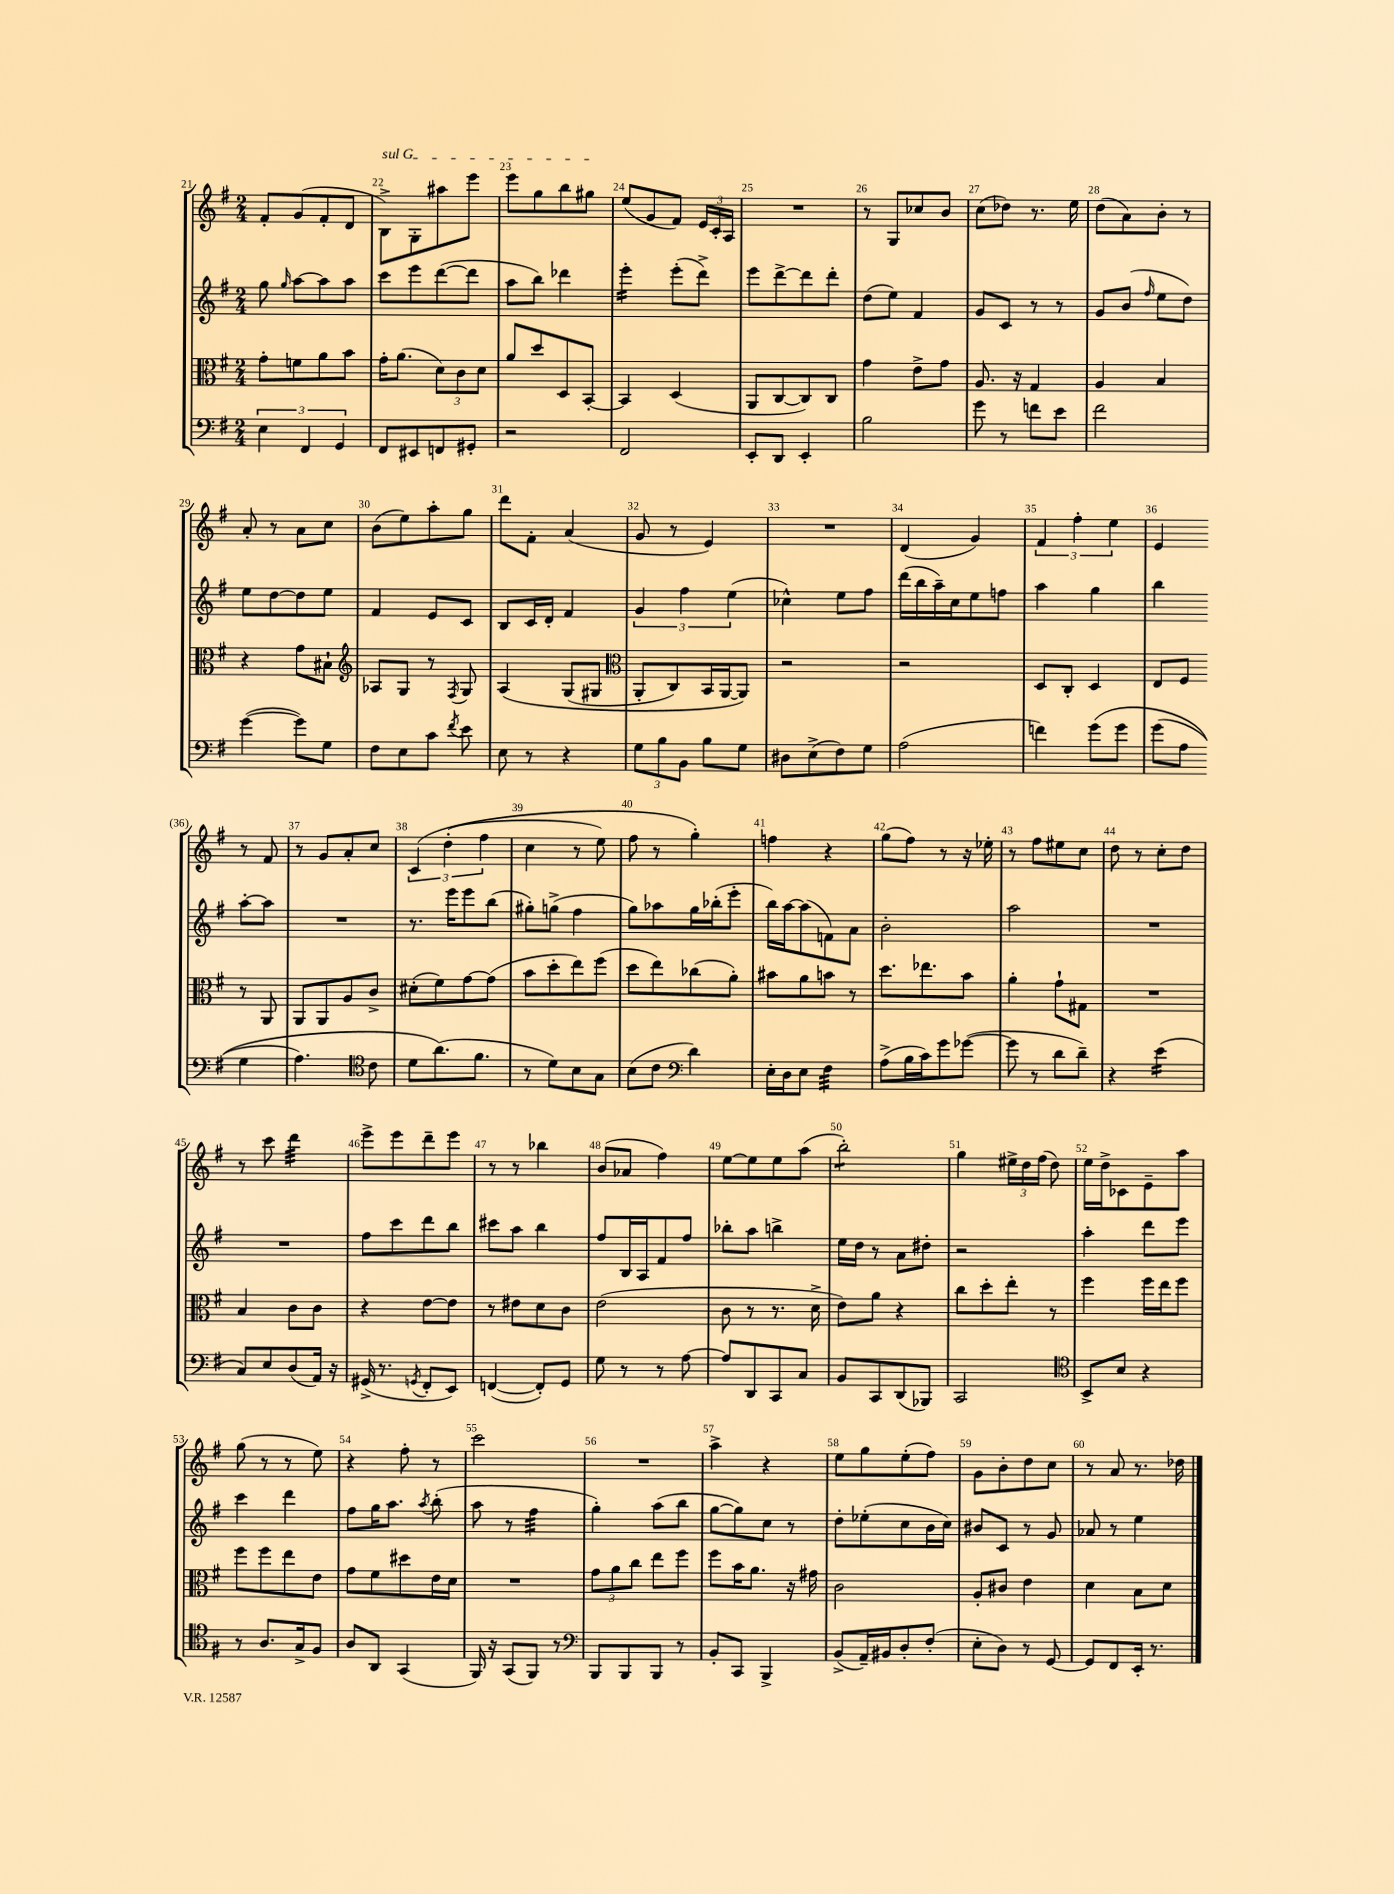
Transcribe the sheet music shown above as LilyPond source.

<<
\new StaffGroup <<
\new Staff = "s0" {
    \clef treble \key g \major \numericTimeSignature \time 2/4
    \autoBeamOff fis'8[-. g'8( fis'8-. d'8] |
    \once \override TextSpanner.bound-details.left.text = \markup { \italic "sul G" } b8[->\startTextSpan) g8-. ais''8 e'''8] |
    e'''8[ g''8 b''8 gis''8]\stopTextSpan |
    e''8[( g'8 fis'8]) \tuplet 3/2 { e'16[ c'16-. a16] } |
    R2 |
    r8 g8[ ces''8 b'8] |
    c''8[( des''8]) r8. e''16 |
    d''8[( a'8) b'8]-. r8 |
    a'8-. r8 a'8[ c''8] |
    b'8[( e''8) a''8-. g''8] |
    d'''8[ fis'8]-. a'4( |
    g'8 r8 e'4) |
    R2 |
    d'4( g'4) |
    \tuplet 3/2 { fis'4 fis''4-. e''4 } |
    e'4 r8 fis'8 |
    r8 g'8[ a'8-. c''8] |
    \tuplet 3/2 { c'4\( d''4-.( fis''4 } |
    c''4 r8 e''8) |
    fis''8 r8 g''4-.\) |
    f''4 r4 |
    g''8[( fis''8]) r8 r16 ees''16-. |
    r8 fis''8[ eis''8 c''8] |
    d''8 r8 c''8[-. d''8] |
    r8 c'''8 d'''4:32 |
    e'''8[-> e'''8 d'''8-- e'''8] |
    r8 r8 bes''4 |
    b'8[( aes'8] fis''4) |
    e''8[~ e''8 e''8 a''8]( |
    b''2:8-.) |
    g''4 \tuplet 3/2 { eis''16[-> d''16 fis''16]( } d''8) |
    e''16[ d''16-> ces'8 e'8-- a''8] |
    g''8( r8 r8 e''8) |
    r4 fis''8-. r8 |
    c'''2 |
    R2 |
    a''4-> r4 |
    e''8[ g''8 e''8-.( fis''8]) |
    g'8[ b'8-. d''8 c''8] |
    r8 a'8 r8. des''16 \bar "|." |
}
\new Staff = "s1" {
    \clef treble \key g \major \numericTimeSignature \time 2/4
    \autoBeamOff g''8 \grace { g''16 } a''8[~ a''8 a''8] |
    c'''8[ e'''8 d'''8~( d'''8] |
    a''8[ b''8]) des'''4 |
    e'''4:16-. e'''8[-.( d'''8]->) |
    e'''8[ d'''8~-> d'''8 d'''8]-. |
    d''8[( e''8]) fis'4 |
    g'8[ c'8] r8 r8 |
    g'8[ b'8]( \grace { fis''16 } e''8[ d''8]) |
    e''8[ d''8~ d''8 e''8] |
    fis'4 e'8[ c'8] |
    b8[ c'16 d'16]-. fis'4 |
    \tuplet 3/2 { g'4 fis''4 e''4( } |
    ces''4-^) e''8[ fis''8] |
    d'''16[( b''16 a''16--) c''16 e''8 f''8] |
    a''4 g''4 |
    b''4 a''8[~-. a''8] |
    R2 |
    r8. e'''16[ e'''8 b''8]( |
    gis''8[-.) g''8]->( fis''4 |
    g''8[) aes''8 g''16 bes''16-.( e'''8]-. |
    b''16[) a''16~ a''8( f'8) a'8] |
    b'2-. |
    a''2 |
    R2 |
    R2 |
    fis''8[ c'''8 d'''8 b''8] |
    cis'''8[ a''8] b''4 |
    fis''8[ b16 a16 fis'8 fis''8] |
    bes''8[-. a''8] b''4-> |
    e''16[ d''16] r8 a'8[ dis''8]-. |
    r2 |
    a''4-. d'''8[ e'''8] |
    c'''4 d'''4 |
    fis''8[ g''16 a''8.] \acciaccatura { a''8 } b''8-.( |
    a''8 r8 fis''4:32 |
    g''4-.) a''8[( b''8] |
    g''8[~ g''8) c''8] r8 |
    d''8[-. ees''8-.( c''8 b'16 c''16]) |
    bis'8[ c'8] r8 g'8 |
    aes'8 r8 e''4 \bar "|." |
}
\new Staff = "s2" {
    \clef alto \key g \major \numericTimeSignature \time 2/4
    \autoBeamOff g'8[-. f'8 a'8 b'8] |
    g'16[-. a'8.]( \tuplet 3/2 { d'8[) c'8 d'8] } |
    a'8[ d''8 d8 b,8]~-. |
    b,4 d4( |
    a,8[ c8~ c8) c8] |
    g'4 e'8[-> g'8] |
    a8. r16 g4 |
    a4 b4 |
    r4 g'8[ bis8]-! |
    \clef treble aes8[ g8] r8 \acciaccatura { fis8 } g8 |
    a4\( g8[( gis8] |
    \clef alto a,8[-. c8) b,16 a,16~ a,8]\) |
    r2 |
    r2 |
    d8[ c8]-. d4 |
    e8[ fis8] r8 a,8 |
    a,8[ a,8 a8 c'8]-> |
    dis'8[-.( fis'8) g'8~ g'8]( |
    b'8[ d''8-. e''8) fis''8]( |
    d''8[ e''8) ces''8( a'8]-.) |
    bis'8[ a'8 b'8] r8 |
    d''8.[ ees''8. b'8] |
    a'4-. g'8[-! gis8] |
    R2 |
    b4 c'8[ c'8] |
    r4 e'8[~ e'8] |
    r8 eis'8[ d'8 c'8] |
    e'2( |
    c'8 r8 r8. d'16-> |
    e'8[) a'8] r4 |
    c''8[ d''8-. e''8]-. r8 |
    fis''4 fis''16[ e''16 fis''8] |
    fis''8[ fis''8 e''8 e'8] |
    g'8[ fis'8 dis''8 e'16 d'16] |
    R2 |
    \tuplet 3/2 { g'8[ a'8 c''8] } e''8[ fis''8] |
    fis''8[ b'16 a'8.] r16 gis'16 |
    c'2 |
    a8[-. cis'8] e'4 |
    d'4 b8[ d'8] \bar "|." |
}
\new Staff = "s3" {
    \clef bass \key g \major \numericTimeSignature \time 2/4
    \autoBeamOff \tuplet 3/2 { e4 fis,4 g,4 } |
    fis,8[ eis,8 f,8 gis,8]-. |
    r2 |
    fis,2 |
    e,8[-. d,8] e,4-. |
    b2 |
    g'8 r8 f'8[ e'8] |
    fis'2 |
    g'4~( g'8[) g8] |
    fis8[ e8 c'8] \acciaccatura { fis'8 } e'8 |
    e8 r8 r4 |
    \tuplet 3/2 { g8[ b8 b,8] } b8[ g8] |
    dis8[ e8->( fis8) g8] |
    a2( |
    f'4) g'8[\( g'8] |
    g'8[( a8] g4 |
    a4.) \clef tenor c'8 |
    d'8[ a'8.(\) fis'8.] |
    r8 d'8[) b8 g8] |
    b8[( c'8] \clef bass d'4) |
    e16[-. d16 e8] fis4:32 |
    a8[->( b16 c'16) g'8 ges'8]~( |
    ges'8 r8 d'8[ d'8]--) |
    r4 e'4:16( |
    c8[) e8 d8( a,16]) r16 |
    gis,16->( r8. \acciaccatura { g,8 } fis,8[-. e,8]) |
    f,4~( f,8[-.) g,8] |
    g8 r8 r8 a8~ |
    a8[ d,8 c,8 c8] |
    b,8[ c,8 d,8( bes,,8]) |
    c,2 |
    \clef tenor b,8[-> b8] r4 |
    r8 a8.[ g16-> fis8] |
    a8[ a,8] g,4( |
    fis,16) r16 g,8[( fis,8]) r8 |
    \clef bass b,,8[ b,,8 b,,8] r8 |
    b,8[-. c,8] b,,4-> |
    b,8[->( a,16--) bis,16 d8-. fis8]-.( |
    e8[-. d8]) r8 g,8~ |
    g,8[ fis,8 e,16]-. r8. \bar "|." |
}
>>
>>
\layout { \context { \Score currentBarNumber = #21 \override BarNumber.break-visibility = ##(#f #t #t) barNumberVisibility = #all-bar-numbers-visible } }
